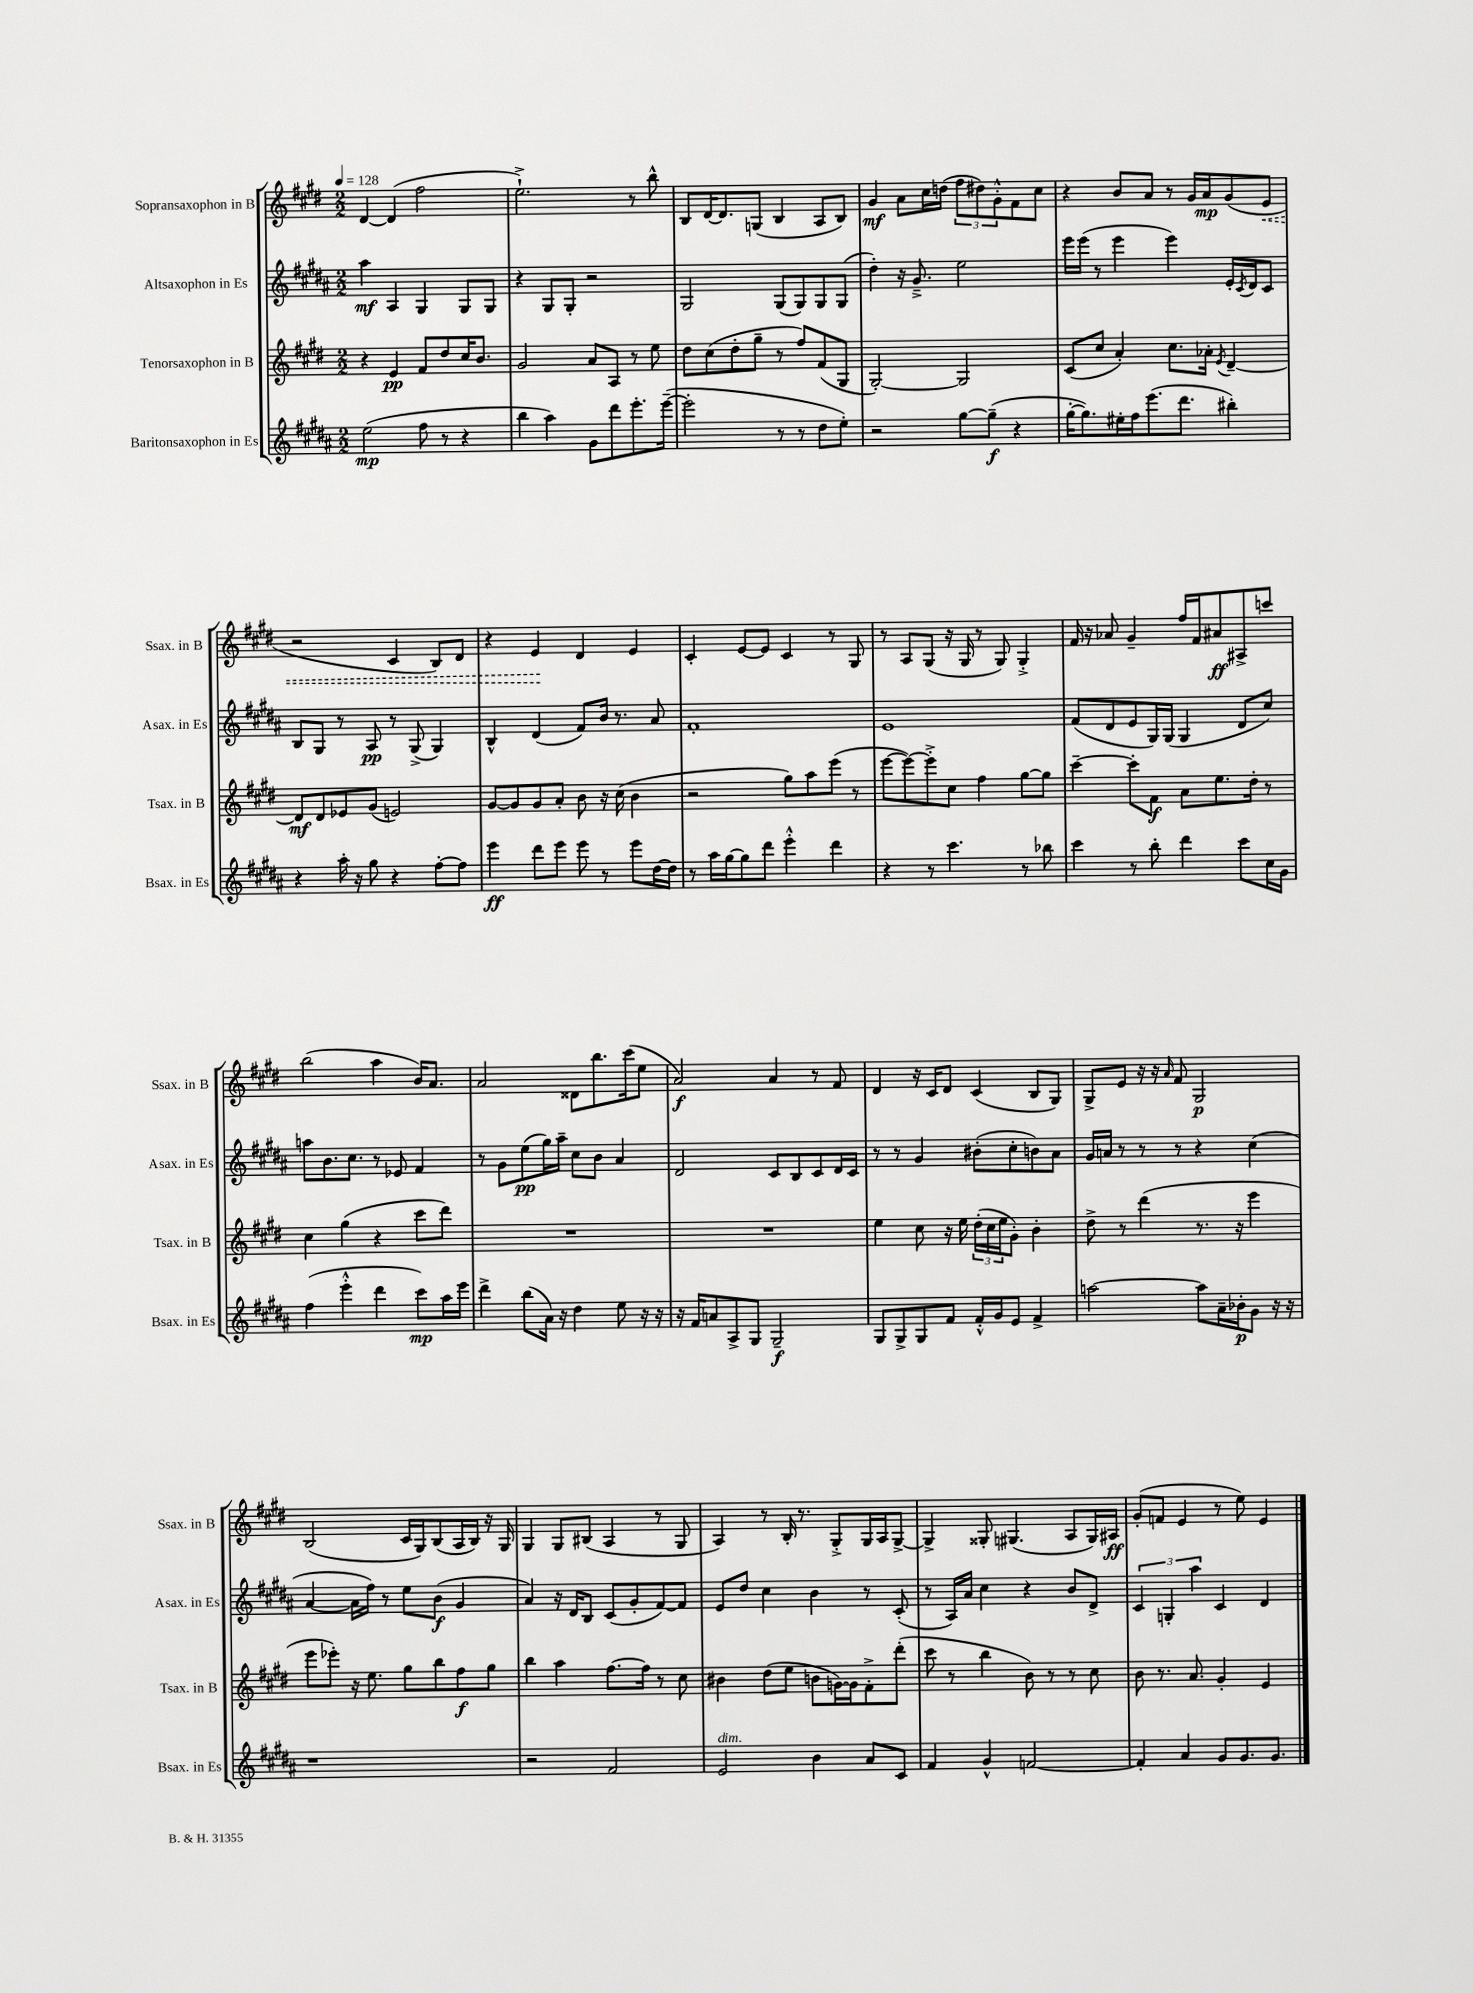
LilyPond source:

<<
\new StaffGroup <<
\new Staff = "s0" \with { instrumentName = "Sopransaxophon in B" shortInstrumentName = "Ssax. in B" } {
    \clef treble \key e \major \numericTimeSignature \time 2/2 \tempo 4 = 128
    dis'4~ dis'4( fis''2 |
    e''2.-!->) r8 b''8-^ |
    b8 dis'16~ dis'8. g8( b4 a8 b8) |
    gis'4\mf a'8 cis''16 d''16( \tuplet 3/2 { fis''8 dis''8) gis'8-.-^ } fis'8 cis''8 |
    r4 b'8 a'8 r8 gis'16 a'16\mp gis'8( \once \override Hairpin.style = #'dashed-line e'8\< |
    r2 cis'4 b8) dis'8 |
    r4 e'4\! dis'4 e'4 |
    cis'4-. e'8~ e'8 cis'4 r8 gis8 |
    r8 a8 gis8( r16 gis16 r8 gis8) gis4-.-> |
    fis'16 r16 aes'8 gis'4-- fis''16 fis'16 ais'8\ff ais8-> c'''8 |
    b''2( a''4 b'16) a'8. |
    a'2 disis'8 b''8. cis'''16( e''8 |
    a'2\f) a'4 r8 fis'8 |
    dis'4 r16 cis'16 dis'8 cis'4( b8 gis8) |
    gis8-> e'8 r16 r16 \grace { a'16 } fis'8 gis2\p |
    b2( cis'16 gis16) b8( a16 b16) r16 gis16 |
    gis4 gis8 bis8( a4 r8 gis8 |
    a4) r8 b16-. r8. gis8-.-> gis16 a16 gis8~-> |
    gis4-> gisis8-. gis4.( a8 gis16) ais16\ff |
    gis'8-.( f'8 e'4 r8 e''8) e'4 \bar "|." |
}
\new Staff = "s1" \with { instrumentName = "Altsaxophon in Es" shortInstrumentName = "Asax. in Es" } {
    \clef treble \key b \major \numericTimeSignature \time 2/2
    ais''4\mf ais4 gis4 gis8 gis8 |
    r4 gis8 gis8-. r2 |
    gis2 gis8( gis8) gis8 gis8( |
    dis''4-.) r16 gis'8.---> e''2 |
    e'''16 e'''16( r8 e'''4 e'''4) e'16-. \acciaccatura { cis'8 } dis'16 cis'8 |
    b8 gis8 r8 ais8\pp r8 gis8->( gis4) |
    b4-^ dis'4( fis'8) b'16 r8. ais'8 |
    fis'1-. |
    e'1 |
    fis'8( dis'8 e'8 gis16) gis16( gis4 dis'8 cis''8) |
    a''8 b'8. cis''8. r8 ees'8 fis'4 |
    r8 gis'8 e''8\pp( gis''16) ais''16-- cis''8 b'8 ais'4 |
    dis'2 cis'8 b8 cis'8 dis'16 cis'16 |
    r8 r8 gis'4 bis'8-.( cis''8-. b'8) ais'8 |
    gis'16 a'16 r8 r8 r8 r4 cis''4( |
    ais'4~ ais'16 fis''16) r8 e''8 b'8\f( gis'4 |
    ais'4) r16 dis'16 b8 cis'8( gis'8-. fis'8~) fis'8 |
    e'8 dis''8 cis''4 b'4 r8 cis'8-.( |
    r8 ais16) ais'16 cis''4 r4 b'8 dis'8-> |
    \tuplet 3/2 { cis'4 g4-. ais''4 } cis'4 dis'4 \bar "|." |
}
\new Staff = "s2" \with { instrumentName = "Tenorsaxophon in B" shortInstrumentName = "Tsax. in B" } {
    \clef treble \key e \major \numericTimeSignature \time 2/2
    r4 e'4\pp fis'8 dis''8 cis''16 b'8. |
    gis'2 a'8 a8 r8 e''8 |
    dis''8 cis''8( dis''8-. gis''8-- r8 fis''8) fis'8( gis8 |
    gis2~-.) gis2 |
    cis'8( cis''8 a'4-.) cis''8. aes'16-. \acciaccatura { e'8 } dis'4~-- |
    dis'8\mf dis'8 ees'8 gis'8( e'2) |
    gis'8~ gis'8 gis'8 a'8-. b'8 r16 cis''16( b'4 |
    r2 gis''8) a''8 e'''8( r8 |
    e'''8~ e'''8~) e'''8-.-> cis''8 fis''4 gis''8~ gis''8 |
    cis'''4~-- cis'''8-. fis'8\f a'8 e''8. dis''16-. r8 |
    cis''4 gis''4( r4 cis'''8 dis'''8) |
    R1 |
    R1 |
    e''4 cis''8 r16 e''16 \tuplet 3/2 { dis''16-.( cis''16 e''16 } gis'8-.) b'4-. |
    dis''8-> r8 dis'''4( r8. r16 e'''4 |
    e'''8 ees'''8-.) r16 e''8. gis''8 b''8 fis''8\f gis''8 |
    b''4 a''4 fis''8.~ fis''16 r8 cis''8 |
    bis'4 dis''8( e''8 b'8 g'16~) g'16 fis'8-.-> dis'''8-.( |
    cis'''8 r8 b''4 b'8) r8 r8 cis''8 |
    b'8 r8. a'8. gis'4-. e'4 \bar "|." |
}
\new Staff = "s3" \with { instrumentName = "Baritonsaxophon in Es" shortInstrumentName = "Bsax. in Es" } {
    \clef treble \key b \major \numericTimeSignature \time 2/2
    e''2\mp( fis''8 r8 r4 |
    b''4 ais''4) gis'8 dis'''8 e'''8.-. e'''16~--( |
    e'''2-. r8 r8 dis''8 e''8-.) |
    r2 gis''8~ gis''8--\f( r4 |
    gis''16~-. gis''8.) eis''16-. fis''16 e'''8.( dis'''8. bis''4-.) |
    r4 ais''16-. r16 gis''8 r4 fis''8~-. fis''8 |
    e'''4\ff dis'''8 e'''8 e'''8 r8 e'''8 dis''16~ dis''16 |
    r8 ais''16 gis''16~ gis''8 dis'''8 e'''4-.-^ dis'''4 |
    r4 r8 cis'''4. r8 bes''8 |
    cis'''4 r8 b''8-. dis'''4 cis'''8 cis''16 gis'16 |
    fis''4( e'''4-.-^ dis'''4 cis'''8\mp) ais''16 e'''16 |
    dis'''4-> b''8( ais'16) r16 dis''4 e''8 r16 r16 |
    r16 fis'16 a'8 ais8-> gis8 gis2--\f |
    gis8 gis8-> gis8 fis'8 fis'16-.-^ gis'16 e'8 fis'4-> |
    a''2~ a''8 ais'16-- bes'16-.\p gis'8 r16 r16 |
    r1 |
    r2 fis'2 |
    e'2^\markup { \italic "dim." } b'4 ais'8 cis'8 |
    fis'4 gis'4-^ f'2~ |
    f'4-. ais'4 gis'8 gis'8. gis'8. \bar "|." |
}
>>
>>
\layout { \context { \Score \remove "Bar_number_engraver" } }
